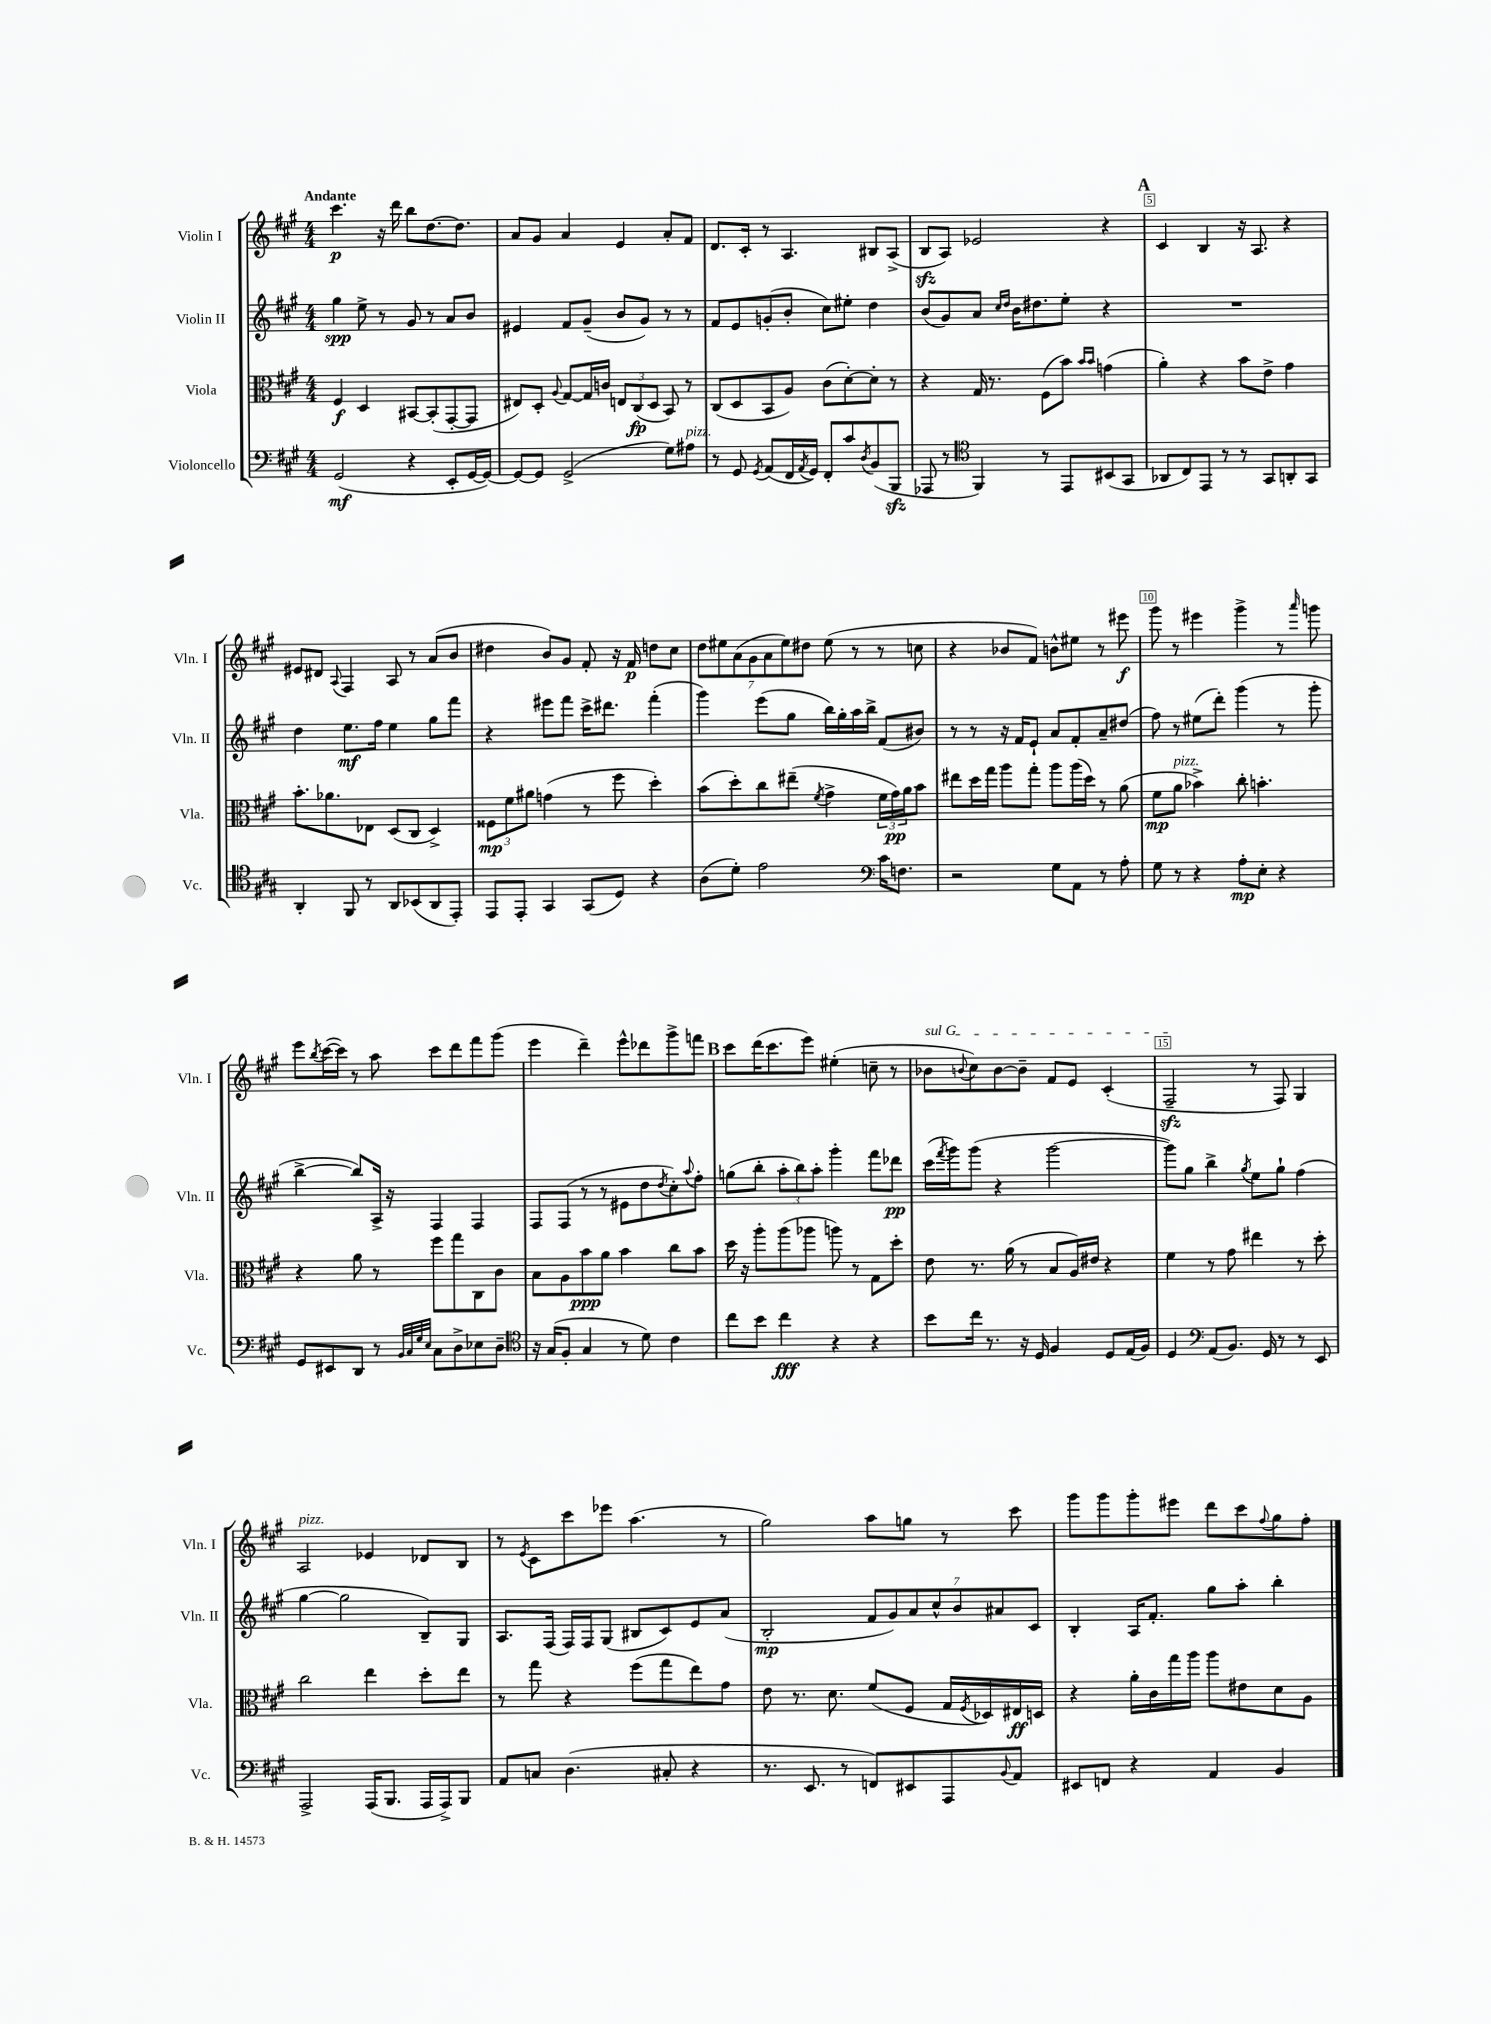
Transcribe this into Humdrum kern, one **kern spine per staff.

**kern	**dynam	**kern	**dynam	**kern	**dynam	**kern	**dynam
*part4	*part4	*part3	*part3	*part2	*part2	*part1	*part1
*staff4	*staff4	*staff3	*staff3	*staff2	*staff2	*staff1	*staff1
*I"Violoncello	*	*I"Viola	*	*I"Violin II	*	*I"Violin I	*
*I'Vc.	*	*I'Vla.	*	*I'Vln. II	*	*I'Vln. I	*
*clefF4	*	*clefC3	*	*clefG2	*	*clefG2	*
*k[f#c#g#]	*	*k[f#c#g#]	*	*k[f#c#g#]	*	*k[f#c#g#]	*
*M4/4	*	*M4/4	*	*M4/4	*	*M4/4	*
=1	=1	=1	=1	=1	=1	=1	=1
!	!	!	!	!	!	!LO:TX:a:B:t=Andante	!
(2GG#/	mf	4F#/	f	4gg#\	spp	4.ccc#\	p
.	.	4D/	.	8ee^\	.	.	.
.	.	.	.	8r	.	16r	.
.	.	.	.	.	.	16ddd\	.
4r	.	[8BB#X/L	.	8g#/	.	8bb\L	.
.	.	(8BB#'/]	.	8r	.	[8.dd\	.
8EE'/L	.	[8GG#'/	.	8a/L	.	.	.
.	.	.	.	.	.	8.dd\J]	.
[16GG#/L	.	8GG#/J]	.	8b/J	.	.	.
16GG#/JJ_)	.	.	.	.	.	.	.
=2	=2	=2	=2	=2	=2	=2	=2
8GG#/L_	.	8E#X/L)	.	4e#X/	.	8a/L	.
8GG#/J]	.	8D'/J	.	.	.	8g#/J	.
.	.	8qqA/	.	.	.	.	.
(2GG#^/	.	[8G#/L	.	8f#/L	.	4a/	.
.	.	16G#/L]	.	(8g#~/J	.	.	.
.	.	16cn/JJ	.	.	.	.	.
.	.	12En/L	.	8b/L	.	4e/	.
.	.	(12C#/	fp	.	.	.	.
.	.	.	.	8g#/J)	.	.	.
.	.	12D/J	.	.	.	.	.
8G#\L)	.	8BB/)	.	8r	.	8a'/L	.
!LO:TX:a:i:t=pizz.	!	!	!	!	!	!	!
8A#X\J	.	8r	.	8r	.	8f#/J	.
=3	=3	=3	=3	=3	=3	=3	=3
8r	.	(8C#/L	.	8f#/L	.	8.d/L	.
8GG#/	.	8D/	.	8e/	.	.	.
.	.	.	.	.	.	16c#'/Jk	.
8qGG#/	.	.	.	.	.	.	.
(8AA/L	.	8BB/	.	(8gn'/	.	8r	.
16FF#/L	.	8A/J)	.	8b'/J	.	4.A/	.
8qAA/	.	.	.	.	.	.	.
16GG#/JJ)	.	.	.	.	.	.	.
8FF#'/L	.	(8c#\L	.	8cc#\L)	.	.	.
8c#/	.	[8d'\)	.	8ee#X'\J	.	.	.
8qD/	.	.	.	.	.	.	.
(8BB/	.	8d'\J]	.	4dd\	.	8B#X/L	.
8BBBzz/J	.	8r	.	.	.	(8A^/J	.
=4	=4	=4	=4	=4	=4	=4	=4
8AAA-X/	.	4r	.	(8b/L	.	8Bzz/L	.
8r	.	.	.	8g#/)	.	8A/J)	.
*clefC4	*	*	*	*	*	*	*
4FF#/)	.	16G#/	.	8a/J	.	2e-X/	.
.	.	8.r	.	.	.	.	.
.	.	.	.	16qqcc#/LL	.	.	.
.	.	.	.	16qqdd/JJ	.	.	.
.	.	.	.	16b\KL	.	.	.
.	.	.	.	8.dd#X\	.	.	.
8r	.	(8F#\L	.	.	.	.	.
8EE/L	.	8b\J)	.	8ee'\J	.	.	.
.	.	16qqb/LL	.	.	.	.	.
.	.	16qqb/JJ	.	.	.	.	.
(8BB#X/	.	(4gn\	.	4r	.	4r	.
8GG#/J	.	.	.	.	.	.	.
!!LO:REH:place=s1:t=A
=5	=5	=5	=5	=5	=5	=5	=5
8AA-X/L	.	4a'\)	.	1r	.	4c#/	.
8C#/)	.	.	.	.	.	.	.
8EE/J	.	4r	.	.	.	4B/	.
8r	.	.	.	.	.	.	.
8r	.	8b\L	.	.	.	16r	.
.	.	.	.	.	.	8.A/	.
8GG#/L	.	8e^\J	.	.	.	.	.
8AAn'/	.	4g#\	.	.	.	4r	.
8GG#/J	.	.	.	.	.	.	.
!!LO:LB:g=z
=6	=6	=6	=6	=6	=6	=6	=6
4AA'/	.	8.b'\L	.	4dd\	.	8e#X/L	.
.	.	.	.	.	.	8d#X/J	.
.	.	8.a-X\	.	.	.	.	.
.	.	.	.	.	.	8qqA/	.
8FF#/	.	.	.	8.ee\L	mf	4F#/	.
8r	.	8E-X\J	.	.	.	.	.
.	.	.	.	16ff#\Jk	.	.	.
8AA/L	.	(8D/L	.	4ee\	.	8A/	.
(8BB-X/	.	8C#/J	.	.	.	8r	.
8AA/	.	4D^/)	.	8gg#\L	.	(8a/L	.
8EE'/J)	.	.	.	8fff#\J	.	8b/J	.
=7	=7	=7	=7	=7	=7	=7	=7
8EE/L	.	12F##X\L	mp	4r	.	4dd#X\	.
.	.	12f#\	.	.	.	.	.
8EE'/J	.	.	.	.	.	.	.
.	.	12a#X\J	.	.	.	.	.
4GG#/	.	(4gn\	.	8eee#X\L	.	8b/L)	.
.	.	.	.	8fff#\J	.	8g#/J	.
(8GG#/L	.	8r	.	16ccc#^\KL	.	8f#'/	.
.	.	.	.	8.ddd#X\J	.	.	.
8D/J)	.	8ff#\	.	.	.	16r	.
.	.	.	.	.	.	16f#/	p
4r	.	4dd'\)	.	(4fff#'\	.	8ddn\L	.
.	.	.	.	.	.	8cc#\J	.
=8	=8	=8	=8	=8	=8	=8	=8
(8A\L	.	(8b\L	.	4ggg#\)	.	14dd\L	.
.	.	.	.	.	.	14ee#X\	.
8d'\J)	.	8dd'\)	.	.	.	.	.
.	.	.	.	.	.	(14a\	.
.	.	.	.	.	.	14g#\	.
2e\	.	8cc#\	.	(8eee\L	.	.	.
.	.	.	.	.	.	14a\	.
.	.	.	.	.	.	14ee#\)	.
.	.	(8ee#X~\J	.	8gg#\J	.	.	.
.	.	.	.	.	.	14dd#X\J	.
.	.	8qf#/	.	.	.	.	.
.	.	4g#^\	.	16bb\LL)	.	(8ee#\	.
.	.	.	.	16gg#'\	.	.	.
.	.	.	.	16aa\	.	8r	.
.	.	.	.	16bb^\JJ	.	.	.
*clefF4	*	*	*	*	*	*	*
16c#\KL	.	24f#\LL	.	(8f#/L	.	8r	.
.	.	24g#\)	pp	.	.	.	.
8.Fn\J	.	.	.	.	.	.	.
.	.	24a\J	.	.	.	.	.
.	.	8b\J	.	8b#X/J)	.	8ccn\	.
=9	=9	=9	=9	=9	=9	=9	=9
2r	.	8ee#X\L	.	8r	.	4r	.
.	.	16dd\L	.	8r	.	.	.
.	.	16gg#\JJ	.	.	.	.	.
.	.	8aa\L	.	16r	.	8b-X/L	.
.	.	.	.	16f#/KL	.	.	.
.	.	8gg#'\J	.	8e`/J	.	8f#/J)	.
8G#\L	.	8aa\L	.	8a/L	.	8bn^^\L	.
8AA\J	.	(16aa\L	.	8f#'/	.	8ee#X\J	.
.	.	16dd\JJ)	.	.	.	.	.
8r	.	8r	.	8a~/	.	8r	.
8A'\	.	(8a\	.	(8dd#X/J	.	8eee#X\	f
=10	=10	=10	=10	=10	=10	=10	=10
8G#\	.	8f#\L	mp	8ff#\)	.	8ggg#\	.
!	!	!LO:TX:a:i:t=pizz.	!	!	!	!	!
8r	.	8a\J	.	8r	.	8r	.
4r	.	4b-X^\)	.	(8ee#X\L	.	4eee#X\	.
.	.	.	.	8ddd'\J)	.	.	.
8A'\L	mp	8cc#'\	.	(4ggg#\	.	4ggg#^\	.
8E'\J	.	4.bn'\	.	.	.	.	.
4r	.	.	.	8r	.	8r	.
.	.	.	.	.	.	16qqaaa/	.
.	.	.	.	8ggg#'\	.	8gggn\	.
!!LO:LB:g=z
=11	=11	=11	=11	=11	=11	=11	=11
8GG#/L	.	4r	.	[4bb^\	.	8eee\L	.
.	.	.	.	.	.	8qbb/	.
8EE#X/	.	.	.	.	.	([16ccc#\L	.
.	.	.	.	.	.	16ccc#\JJ])	.
8DD/J	.	8a\	.	8bb/L])	.	8r	.
8r	.	8r	.	16A^/Jk	.	8aa\	.
.	.	.	.	16r	.	.	.
32qqBB/LLL	.	.	.	.	.	.	.
32qqC#/	.	.	.	.	.	.	.
32qqG#/	.	.	.	.	.	.	.
32qqE/JJJ	.	.	.	.	.	.	.
8C#\L	.	8ff#\L	.	4F#/	.	8ccc#\L	.
8D^\	.	8gg#\	.	.	.	8ddd\	.
8E-X\	.	8C#\	.	4F#/	.	8fff#\	.
8D~\J	.	8c#\J	.	.	.	(8ggg#\J	.
=12	=12	=12	=12	=12	=12	=12	=12
*clefC4	*	*	*	*	*	*	*
16r	.	8B\L	.	8F#/L	.	4eee\	.
(16G#/KL	.	.	.	.	.	.	.
8F#'/J	.	8A\	.	(8F#/J	.	.	.
4G#/	.	8b\	ppp	8r	.	4ddd~\)	.
.	.	8a\J	.	8r	.	.	.
8r	.	4b\	.	8e#X\L	.	8eee^^\L	.
8d\)	.	.	.	8dd\	.	8ddd-X\	.
.	.	.	.	8qdd/	.	.	.
4c#\	.	8cc#\L	.	8cc#'\)	.	8ggg#^\	.
.	.	.	.	8qqaa/	.	.	.
.	.	8b\J	.	8ff#'\J	.	8fffn\J	.
!!LO:REH:place=s1:t=B
=13	=13	=13	=13	=13	=13	=13	=13
8cc#\L	.	16dd\	.	(8ggn\L	.	8ccc#\L	.
.	.	16r	.	.	.	.	.
8b\J	.	8aa'\L	.	8bb'\J	.	(16ddd\K	.
.	.	.	.	.	.	8.ccc#\	.
4cc#\	fff	(8aa\	.	12aa'\L	.	.	.
.	.	.	.	12bb\)	.	.	.
.	.	8aa-X\J	.	.	.	8eee\J)	.
.	.	.	.	12aa'\J	.	.	.
4r	.	8aan\)	.	4ggg#'\	.	(4ee#X'\	.
.	.	8r	.	.	.	.	.
4r	.	8G#\L	.	8fff#\L	.	8ccn~\	.
.	.	8dd'\J	.	8ddd-X\J	pp	8r	.
=14	=14	=14	=14	=14	=14	=14	=14
!	!	!	!	!	!	!LO:TX:a:i:t=sul G	!
8b\L	.	8e\	.	(16ccc#\LL	.	8b-X\L	.
.	.	.	.	8qfff#/	.	.	.
.	.	.	.	16ggg#\J)	.	.	.
.	.	.	.	.	.	8qqbn/	.
16cc#\Jk	.	8.r	.	(8ggg#\J	.	8cc#\)	.
8.r	.	.	.	.	.	.	.
.	.	.	.	4r	.	[8b\	.
.	.	(16a\	.	.	.	.	.
16r	.	8r	.	.	.	8b~\J]	.
16D/	.	.	.	.	.	.	.
4F#/	.	8B/L	.	[2ggg#\	.	8f#/L	.
.	.	16A/L)	.	.	.	8e/J	.
.	.	16e#X/JJ	.	.	.	.	.
8D/L	.	4r	.	.	.	(4c#'/	.
(16E/L	.	.	.	.	.	.	.
16F#/JJ)	.	.	.	.	.	.	.
=15	=15	=15	=15	=15	=15	=15	=15
4D/	.	4f#\	.	8ggg#\L])	.	2F#zz~/	.
.	.	.	.	8gg#\J	.	.	.
*clefF4	*	*	*	*	*	*	*
(8AA/L	.	8r	.	4bb^\	.	.	.
8.BB/J)	.	8g#\	.	.	.	.	.
.	.	.	.	8qgg#/	.	.	.
.	.	4ee#X\	.	8ee\L	.	8r	.
16GG#/	.	.	.	.	.	.	.
8r	.	.	.	8gg#`\J	.	8F#/)	.
8r	.	8r	.	(4ff#\	.	4G#/	.
8EE/	.	8dd'\	.	.	.	.	.
!!LO:LB:g=z
=16	=16	=16	=16	=16	=16	=16	=16
!	!	!	!	!	!	!LO:TX:a:i:t=pizz.	!
2AAA^/	.	2cc#\	.	[4gg#\	.	2A/	.
.	.	.	.	2gg#\]	.	.	.
(16AAA/KL	.	4ee\	.	.	.	4e-X/	.
8.BBB/J	.	.	.	.	.	.	.
16AAA/LL	.	8dd'\L	.	8B~/L)	.	8d-X/L	.
16AAA^/J)	.	.	.	.	.	.	.
8BBB/J	.	8ee\J	.	8G#/J	.	8B/J	.
=17	=17	=17	=17	=17	=17	=17	=17
8AA/L	.	8r	.	8.A/L	.	8r	.
.	.	.	.	.	.	8qe/	.
8Cn/J	.	8gg#\	.	.	.	8c#\L	.
.	.	.	.	(16F#/Jk	.	.	.
(4.D\	.	4r	.	16F#/LL)	.	8ccc#\	.
.	.	.	.	16F#/J	.	.	.
.	.	.	.	(8G#/J	.	8eee-X\J	.
.	.	(8ff#\L	.	8B#X/L	.	(4.aa\	.
8C#X'/	.	8gg#\	.	8c#/)	.	.	.
4r	.	8ee\)	.	8e/	.	.	.
.	.	8g#\J	.	(8a/J	.	8r	.
=18	=18	=18	=18	=18	=18	=18	=18
8.r	.	8e\	.	2B'/	mp	2gg#\)	.
.	.	8.r	.	.	.	.	.
8.EE/	.	.	.	.	.	.	.
.	.	8.d\	.	.	.	.	.
8r	.	.	.	.	.	.	.
8FFn/L)	.	(8f#/L	.	14f#/L	.	8aa\L	.
.	.	.	.	14g#/)	.	.	.
8EE#X/	.	8F#/J	.	.	.	8ggn\J	.
.	.	.	.	14a/	.	.	.
.	.	.	.	14cc#^^/	.	.	.
8AAA/	.	16G#/LL	.	.	.	8r	.
.	.	.	.	14b/	.	.	.
.	.	8qF#/	.	.	.	.	.
.	.	16D-X/)	.	.	.	.	.
.	.	.	.	14a#X/	.	.	.
8qqBB/	.	.	.	.	.	.	.
8AA/J	.	16E#X/	ff	.	.	8ccc#\	.
.	.	.	.	14c#/J	.	.	.
.	.	16Dn/JJ	.	.	.	.	.
=19	=19	=19	=19	=19	=19	=19	=19
8EE#X/L	.	4r	.	4B'/	.	8ggg#\L	.
8FFn/J	.	.	.	.	.	8ggg#\	.
4r	.	16a'\LL	.	16A/KL	.	8ggg#'\	.
.	.	16c#\	.	8.f#'/J	.	.	.
.	.	16gg#\	.	.	.	8eee#X\J	.
.	.	16aa\JJ	.	.	.	.	.
4AA/	.	8aa\L	.	8gg#\L	.	8ddd\L	.
.	.	8e#X\	.	8aa'\J	.	8ccc#\	.
.	.	.	.	.	.	8qqff#/	.
4BB/	.	8d\	.	4bb'\	.	8gg#\	.
.	.	8A\J	.	.	.	8ff#'\J	.
==	==	==	==	==	==	==	==
*-	*-	*-	*-	*-	*-	*-	*-
